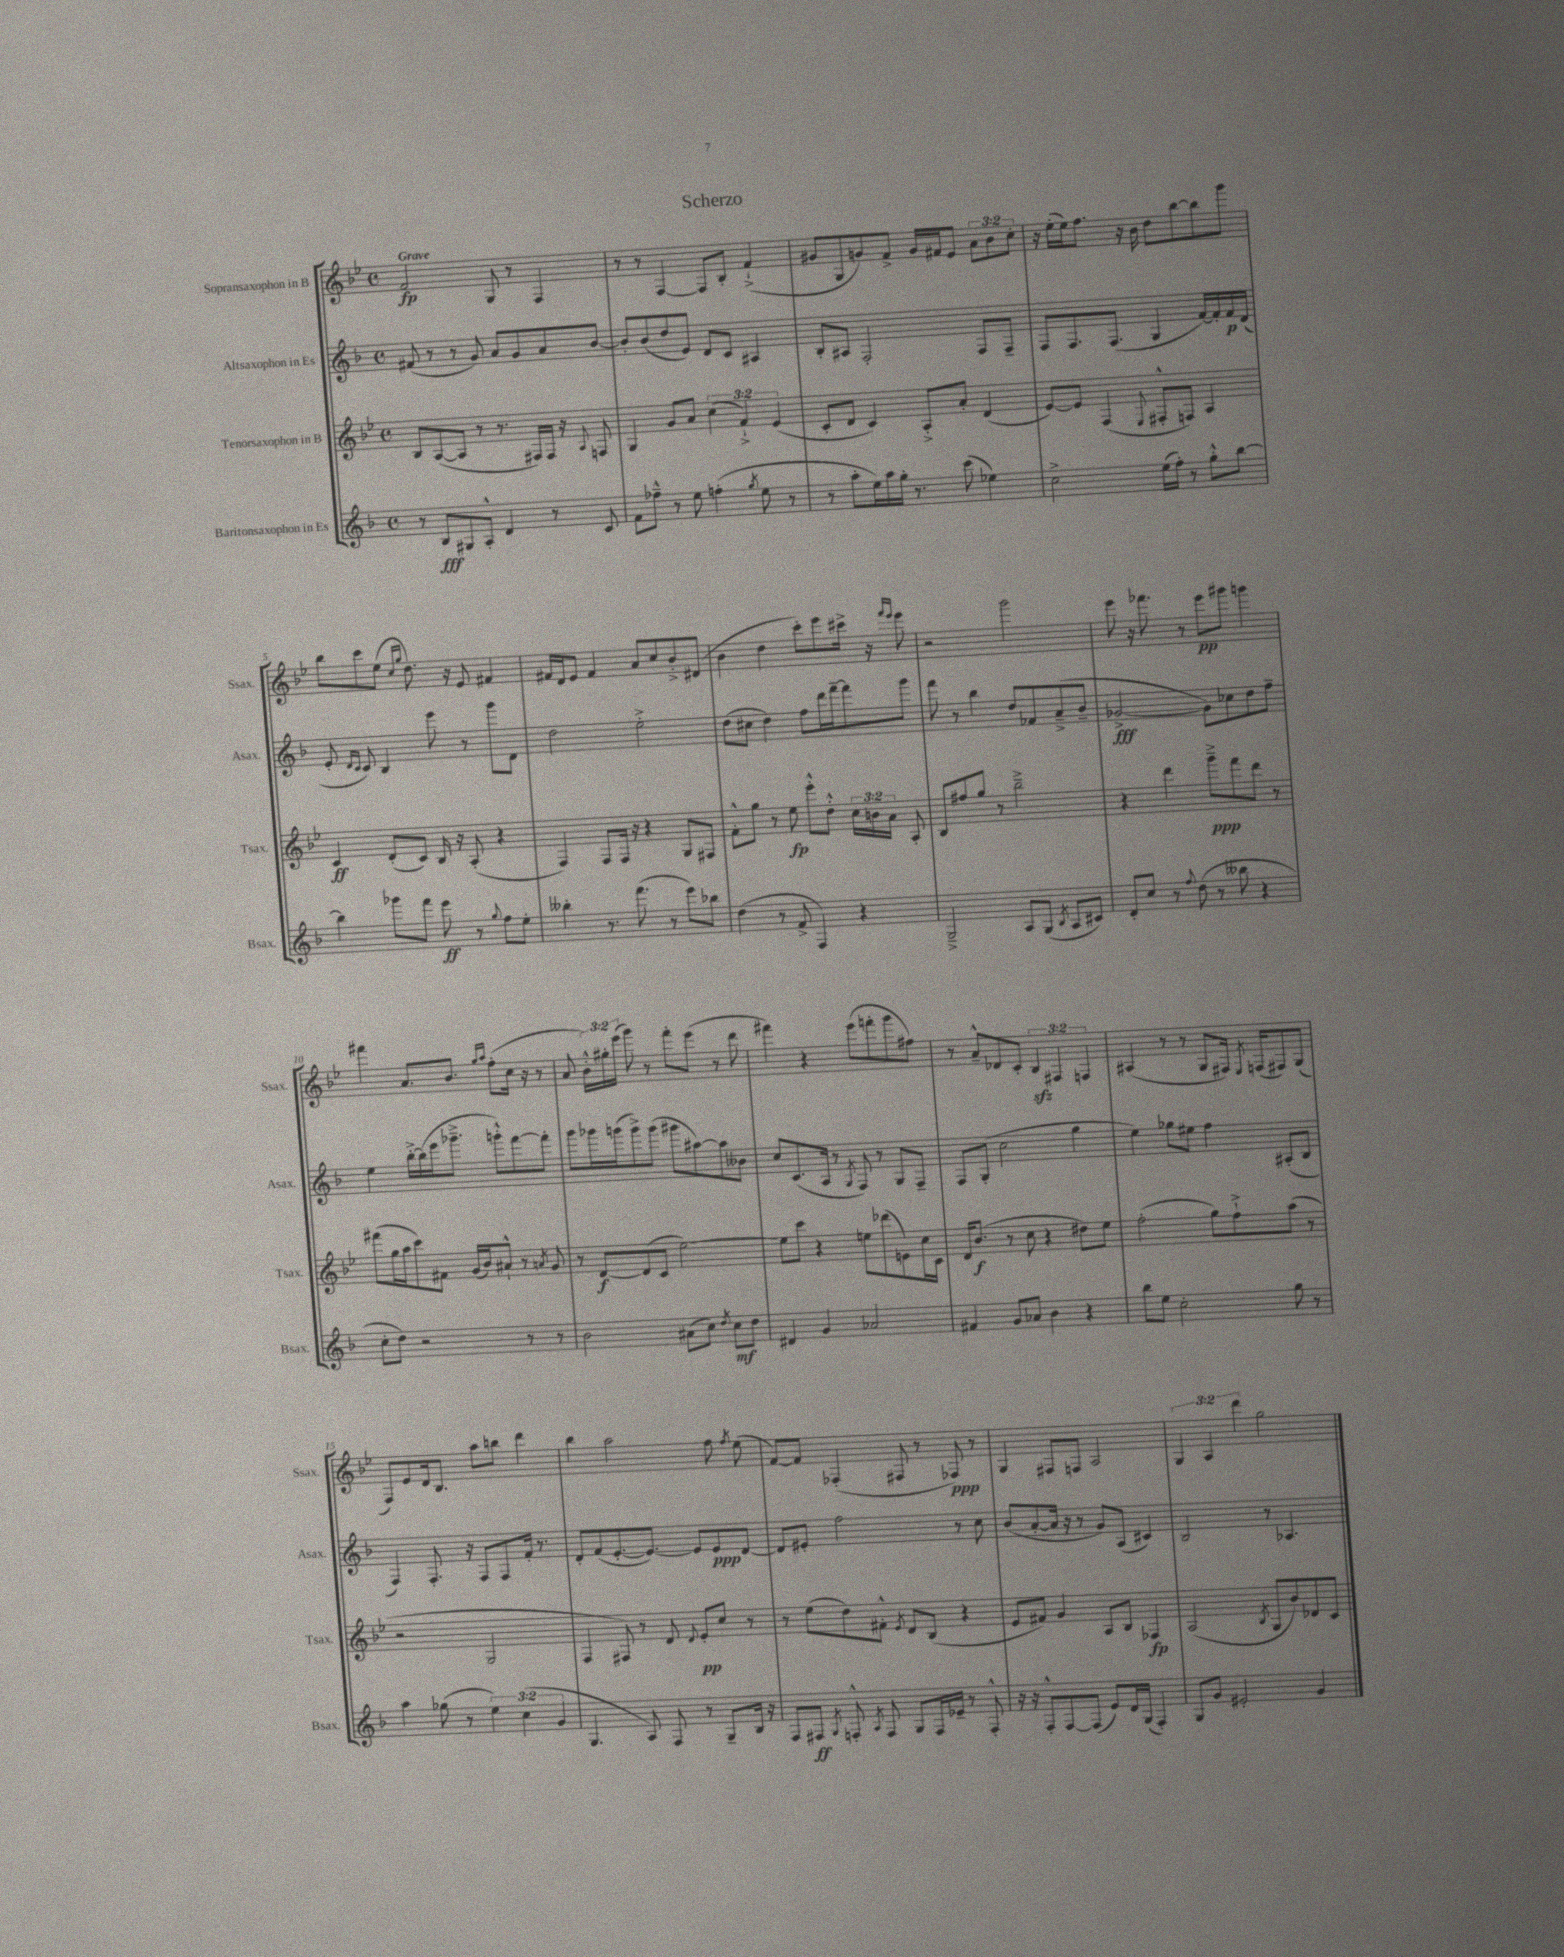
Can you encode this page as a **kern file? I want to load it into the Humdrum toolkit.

**kern	**dynam	**kern	**dynam	**kern	**dynam	**kern	**dynam
*part4	*part4	*part3	*part3	*part2	*part2	*part1	*part1
*staff4	*staff4	*staff3	*staff3	*staff2	*staff2	*staff1	*staff1
*I"Baritonsaxophon in Es	*	*I"Tenorsaxophon in B	*	*I"Altsaxophon in Es	*	*I"Sopransaxophon in B	*
*I'Bsax.	*	*I'Tsax.	*	*I'Asax.	*	*I'Ssax.	*
*clefG2	*	*clefG2	*	*clefG2	*	*clefG2	*
*k[b-]	*	*k[b-e-]	*	*k[b-]	*	*k[b-e-]	*
*M4/4	*	*M4/4	*	*M4/4	*	*M4/4	*
*met(c)	*	*met(c)	*	*met(c)	*	*met(c)	*
=1	=1	=1	=1	=1	=1	=1	=1
!	!	!	!	!	!	!LO:TX:a:B:t=Grave	!
8r	.	8B-/L	.	(8f#X/	.	2f/	fp
8B-/L	fff	([8A/	.	8r	.	.	.
8G#X/	.	8A/J]	.	8r	.	.	.
8A'^^/J	.	8r	.	8g/)	.	.	.
4d/	.	8.r	.	8a/L	.	8G/	.
.	.	.	.	8g/	.	8r	.
.	.	16F#X/LL)	.	.	.	.	.
8r	.	16F#/JJ	.	8a/	.	4F/	.
.	.	16r	.	.	.	.	.
.	.	8qqA/	.	.	.	.	.
8c/	.	8Fn/	.	[8b-/J	.	.	.
=2	=2	=2	=2	=2	=2	=2	=2
8f\L	.	4G/	.	8b-'/L]	.	8r	.
8ff-X~^^\J	.	.	.	(8b-/	.	8r	.
8r	.	8g/L	.	8dd/	.	[4F/	.
8ee\	.	8a/J	.	8e/J)	.	.	.
(4ffn'\	.	(6cc\	.	8d/L	.	8F/L]	.
.	.	.	.	8c/J	.	8B-'/J	.
.	.	6f`^/)	.	.	.	.	.
8qgg/	.	.	.	.	.	.	.
8ee\	.	.	.	4A#X/	.	(4f`^/	.
.	.	(6e-/	.	.	.	.	.
8r	.	.	.	.	.	.	.
=3	=3	=3	=3	=3	=3	=3	=3
8r	.	8c'/L	.	8B-'/L	.	8g#X/L	.
8aa'\L	.	8d/J	.	8A#X/J	.	8G/	.
16ee\L)	.	4c/)	.	2F'/	.	8gn/)	.
16aa\	.	.	.	.	.	.	.
16gg'\JJ	.	.	.	.	.	8f^/J	.
8.r	.	.	.	.	.	.	.
.	.	8A'^/L	.	.	.	16g/LL	.
.	.	.	.	.	.	16f#X/J	.
(8ccc\	.	8a'/J	.	.	.	8e-/J	.
4ee-X\)	.	(4d/	.	8F/L	.	12a\L	.
.	.	.	.	.	.	12b-\	.
.	.	.	.	8F~/J	.	.	.
.	.	.	.	.	.	12cc'\J	.
=4	=4	=4	=4	=4	=4	=4	=4
2cc^\	.	[8e-/L)	.	8F/L	.	16r	.
.	.	.	.	.	.	(16ee-'\LL	.
.	.	8e-/J]	.	8.F/	.	16ee-\J)	.
.	.	.	.	.	.	8.ff\J	.
.	.	(4F/	.	.	.	.	.
.	.	.	.	(8.F/J	.	.	.
.	.	.	.	.	.	16r	.
.	.	.	.	.	.	16b-\	.
.	.	8qqE-/	.	.	.	.	.
(16ee\LL	.	8F#X'^^/L	.	4G/	.	8dd\L	.
16ff'\JJ)	.	.	.	.	.	.	.
8r	.	8Fn/J)	.	.	.	[8bb-\	.
8gg'^^\L	.	4A/	.	[16f/LL)	.	8bb-\]	.
.	.	.	.	16f'/]	.	.	.
[8bb-\J	.	.	.	16f/	p	8ggg\J	.
.	.	.	.	(16d/JJ	.	.	.
!!LO:LB:g=z
=5	=5	=5	=5	=5	=5	=5	=5
4bb-\]	.	4c/	ff	8e'/	.	8bb-\L	.
.	.	.	.	16qqd/LL	.	.	.
.	.	.	.	16qqc/JJ	.	.	.
.	.	.	.	8c/)	.	8ccc\	.
8ggg-X\L	.	(8d'/L	.	4B-/	.	(8ee-\J	.
.	.	.	.	.	.	16qqcc/LL	.
.	.	.	.	.	.	16qqgg/JJ	.
8fff\J	.	8c/J)	.	.	.	8.dd\)	.
8eee\	ff	16B-/	.	8eee\	.	.	.
.	.	16r	.	.	.	16r	.
8r	.	(8A'/	.	8r	.	8e-/	.
8qqgg/	.	.	.	.	.	.	.
8ff\L	.	4r	.	8ggg\L	.	4f#X/	.
8ee'\J	.	.	.	8d\J	.	.	.
=6	=6	=6	=6	=6	=6	=6	=6
4bb--X'\	.	4F/)	.	2dd\	.	16f#X/LL	.
.	.	.	.	.	.	16d/J	.
.	.	.	.	.	.	8e-/J	.
8.r	.	8F/L	.	.	.	4f#/	.
.	.	16F/Jk	.	.	.	.	.
(8.fff\	.	16r	.	.	.	.	.
.	.	4r	.	2ee'^\	.	8a/L	.
8r	.	.	.	.	.	8cc/	.
8eee\L)	.	8G/L	.	.	.	8b-'^/	.
8bb-X\J	.	8F#X/J	.	.	.	(8d#X/J	.
=7	=7	=7	=7	=7	=7	=7	=7
(4dd\	.	8f'^^\L	.	(8dd\L	.	4b-\	.
.	.	8gg\J	.	8cc#X\J	.	.	.
8r	.	8r	.	4dd\)	.	4dd\	.
8f^/	.	8ee-\	fp	.	.	.	.
4F/)	.	8eee-'^^\L	.	8ff\L	.	8ccc'\L)	.
.	.	8dd'^^\J	.	16ddd\L	.	8eee-\	.
.	.	.	.	[16fff~\J	.	.	.
4r	.	24cc\LL	.	8fff\]	.	16ccc#X^\Jk	.
.	.	24bn\	.	.	.	.	.
.	.	.	.	.	.	16r	.
.	.	24a\JJ	.	.	.	.	.
.	.	.	.	.	.	16qqfff/LL	.
.	.	.	.	.	.	16qqeee-/JJ	.
.	.	8A'/	.	8ggg\J	.	8eee-\	.
=8	=8	=8	=8	=8	=8	=8	=8
2G~^/	.	8B-/L	.	8fff\	.	2r	.
.	.	8ff#X/	.	8r	.	.	.
.	.	8gg/J	.	4bb-\	.	.	.
.	.	8r	.	.	.	.	.
8A/L	.	2bb-~^\	.	8dd/L	.	2ggg\	.
(8G/J	.	.	.	8f-X/	.	.	.
8qB-/	.	.	.	.	.	.	.
8A/L	.	.	.	(8a~^/	.	.	.
8c#X/J)	.	.	.	8b-~/J	.	.	.
=9	=9	=9	=9	=9	=9	=9	=9
8d'/L	.	4r	.	[2g-X^/	fff	8eee-\	.
8cc/J	.	.	.	.	.	16r	.
.	.	.	.	.	.	8.fff-X\	.
8r	.	4ddd\	.	.	.	.	.
8qqff/	.	.	.	.	.	.	.
(8dd\	.	.	.	.	.	8r	.
8r	.	8ggg~^\L	ppp	8g-\L])	.	8eee-\L	pp
8bb--X\	.	8fff\	.	8cc-X\	.	8ggg#X\J	.
4r	.	8ddd\J	.	8dd\	.	4gggn\	.
.	.	8r	.	8ff~\J	.	.	.
!!LO:LB:g=z
=10	=10	=10	=10	=10	=10	=10	=10
8cc'\L	.	(8fff#X\L	.	4ee\	.	4fff#X\	.
8dd\J)	.	16gg\L	.	.	.	.	.
.	.	16aa\J	.	.	.	.	.
2r	.	8ccc\)	.	[16bb-'^\LL	.	8.a/L	.
.	.	.	.	(16bb-\]	.	.	.
.	.	8f#X\J	.	16eee\J	.	.	.
.	.	.	.	8.ggg-X~^\J	.	8.b-/J	.
.	.	(16g/LL	.	.	.	.	.
.	.	16b-/J)	.	.	.	.	.
.	.	.	.	.	.	16qqgg/LL	.
.	.	.	.	.	.	16qqaa/JJ	.
.	.	8a#X`^^/J	.	8gggn'^^\L)	.	(8ff'\L	.
8r	.	8r	.	[8fff\	.	16cc\Jk	.
.	.	.	.	.	.	16r	.
.	.	8qan/	.	.	.	.	.
8r	.	8g/	.	8fff'\J]	.	8r	.
=11	=11	=11	=11	=11	=11	=11	=11
2b-\	.	8r	.	8ggg\L	.	8a/	.
.	.	[8d/L	f	16ggg-X\L	.	24b-'^^\LL)	.
.	.	.	.	.	.	24gg#X'\	.
.	.	.	.	(16gggn\J	.	.	.
.	.	.	.	.	.	(24eee-\JJ	.
.	.	(8d/]	.	8ggg^\)	.	8ggg\)	.
.	.	8c/J	.	(8ggg\J	.	8r	.
(8a#X\L	.	[2ee-\)	.	8ggg#X\L	.	8fff'\L	.
8cc\J)	.	.	.	[8aa#X\)	.	(8eee-\J	.
8qdd/	.	.	.	.	.	.	.
8cc\L	mf	.	.	8aa#\]	.	8r	.
8dd\J	.	.	.	8b--X\J	.	8ddd\	.
=12	=12	=12	=12	=12	=12	=12	=12
4d#X/	.	8ee-\L]	.	8cc/L	.	4fff#X\)	.
.	.	8ccc\J	.	(8.c/	.	.	.
4g/	.	4r	.	.	.	4r	.
.	.	.	.	16A/Jk	.	.	.
.	.	.	.	8r	.	.	.
.	.	.	.	8qG/	.	.	.
2a-X/	.	8een\L	.	8F/)	.	(8eee-\L	.
.	.	(8ddd-X\	.	8r	.	8fffn'\	.
.	.	8en\)	.	8G/L	.	8ggg\	.
.	.	16cc\L	.	8F~/J	.	8ff#X\J)	.
.	.	16c\JJ	.	.	.	.	.
=13	=13	=13	=13	=13	=13	=13	=13
4f#X/	.	16d/KL	.	8F/L	.	8r	.
.	.	(8.b-/J	f	.	.	.	.
.	.	.	.	(8G'/J	.	8a~^^/L	.
8g/L	.	8r	.	2cc\	.	8d-X/	.
8a-X/J	.	8cc\	.	.	.	8c'/J	.
4b-\	.	4r	.	.	.	6B-zz/	.
.	.	.	.	.	.	6F#X/	.
4r	.	8dd#X\L)	.	4gg\	.	.	.
.	.	.	.	.	.	6Fn/	.
.	.	8ee-\J	.	.	.	.	.
=14	=14	=14	=14	=14	=14	=14	=14
8bb-\L	.	(2ff'\	.	4ee\)	.	(4A#X/	.
8ee\J	.	.	.	.	.	.	.
2cc'\	.	.	.	8gg-X\L	.	8r	.
.	.	.	.	8ee#X\J	.	8r	.
.	.	8gg\L)	.	4ff\	.	8G/L	.
.	.	8ff`^\	.	.	.	16F#X/Jk)	.
.	.	.	.	.	.	8qE-/	.
.	.	.	.	.	.	(16Fn/KL	.
8gg\	.	(8aa\J	.	(8A#X'/L	.	8F#X/)	.
8r	.	8r	.	8B-/J	.	(8G/J	.
!!LO:LB:g=z
=15	=15	=15	=15	=15	=15	=15	=15
4aa\	.	2r	.	4F/)	.	8F/L)	.
.	.	.	.	.	.	8e-/	.
(8gg-X\	.	.	.	8.F'/	.	16d/k	.
.	.	.	.	.	.	8.B-/J	.
8r	.	.	.	.	.	.	.
.	.	.	.	16r	.	.	.
6ee\)	.	2G/	.	8F/L	.	8aa\L	.
.	.	.	.	8F/	.	8bbn\J	.
(6cc\	.	.	.	.	.	.	.
.	.	.	.	16f'/Jk	.	4ddd\	.
.	.	.	.	8.r	.	.	.
6g/	.	.	.	.	.	.	.
=16	=16	=16	=16	=16	=16	=16	=16
4.G/	.	4F/	.	8d'/L	.	4bb-\	.
.	.	.	.	(8f/	.	.	.
.	.	8F#X/)	.	[8.e'/	.	2aa\	.
8A/)	.	8r	.	.	.	.	.
.	.	.	.	8.e/J_)	.	.	.
8F/	.	8d/	.	.	.	.	.
.	.	8qqd/	.	.	.	.	.
8r	.	8e-'/L	pp	8e/L]	.	.	.
8G~/L	.	8cc/J	.	8e/	ppp	8ff\	.
.	.	.	.	.	.	8qff/	.
16B-/Jk	.	8r	.	[8d/J	.	(8ee-\	.
16r	.	.	.	.	.	.	.
=17	=17	=17	=17	=17	=17	=17	=17
8F/L	.	8r	.	8d/L]	.	[8f/L)	.
8F#X/J	ff	(8ee-\L	.	8e#X'/J	.	8f/J]	.
8qG/	.	.	.	.	.	.	.
8Fn'^^/	.	8dd\)	.	2ff\	.	(4F-X'/	.
8qA/	.	.	.	.	.	.	.
8F/	.	8f#X'^^\J	.	.	.	.	.
.	.	8qe-/	.	.	.	.	.
8G/L	.	8d/L	.	.	.	8F#X/	.
16F/L	.	(8B-/J	.	.	.	8r	.
16e-X~/JJ	.	.	.	.	.	.	.
8r	.	4r	.	8r	.	8F-X/)	ppp
8F'^^/	.	.	.	8cc\	.	8r	.
=18	=18	=18	=18	=18	=18	=18	=18
16r	.	8e-/L	.	(8b-/L	.	4G/	.
16r	.	.	.	.	.	.	.
8F'^^/L	.	8f#X/J)	.	[8a'/	.	.	.
[8F/	.	4g/	.	16a/Jk]	.	8F#X/L	.
.	.	.	.	16r	.	.	.
(8F/J]	.	.	.	8r	.	8Fn/J	.
8e/L)	.	8A/L	.	8g/L)	.	2A/	.
16d/L	.	8B-/J	.	(8A/J	.	.	.
(16G/JJ	.	.	.	.	.	.	.
4F'/)	.	4F-X/	fp	4c#X/)	.	.	.
=19	=19	=19	=19	=19	=19	=19	=19
8G/L	.	(2A/	.	2B-/	.	6G/	.
8g/J	.	.	.	.	.	.	.
.	.	.	.	.	.	6A/	.
2e#X'/	.	.	.	.	.	.	.
.	.	.	.	.	.	6ddd\	.
.	.	8qB-/	.	.	.	.	.
.	.	8G/L	.	8r	.	2gg\	.
.	.	8b-/)	.	4.A-X/	.	.	.
4g/	.	8d-X/	.	.	.	.	.
.	.	8c/J	.	.	.	.	.
==	==	==	==	==	==	==	==
*-	*-	*-	*-	*-	*-	*-	*-
